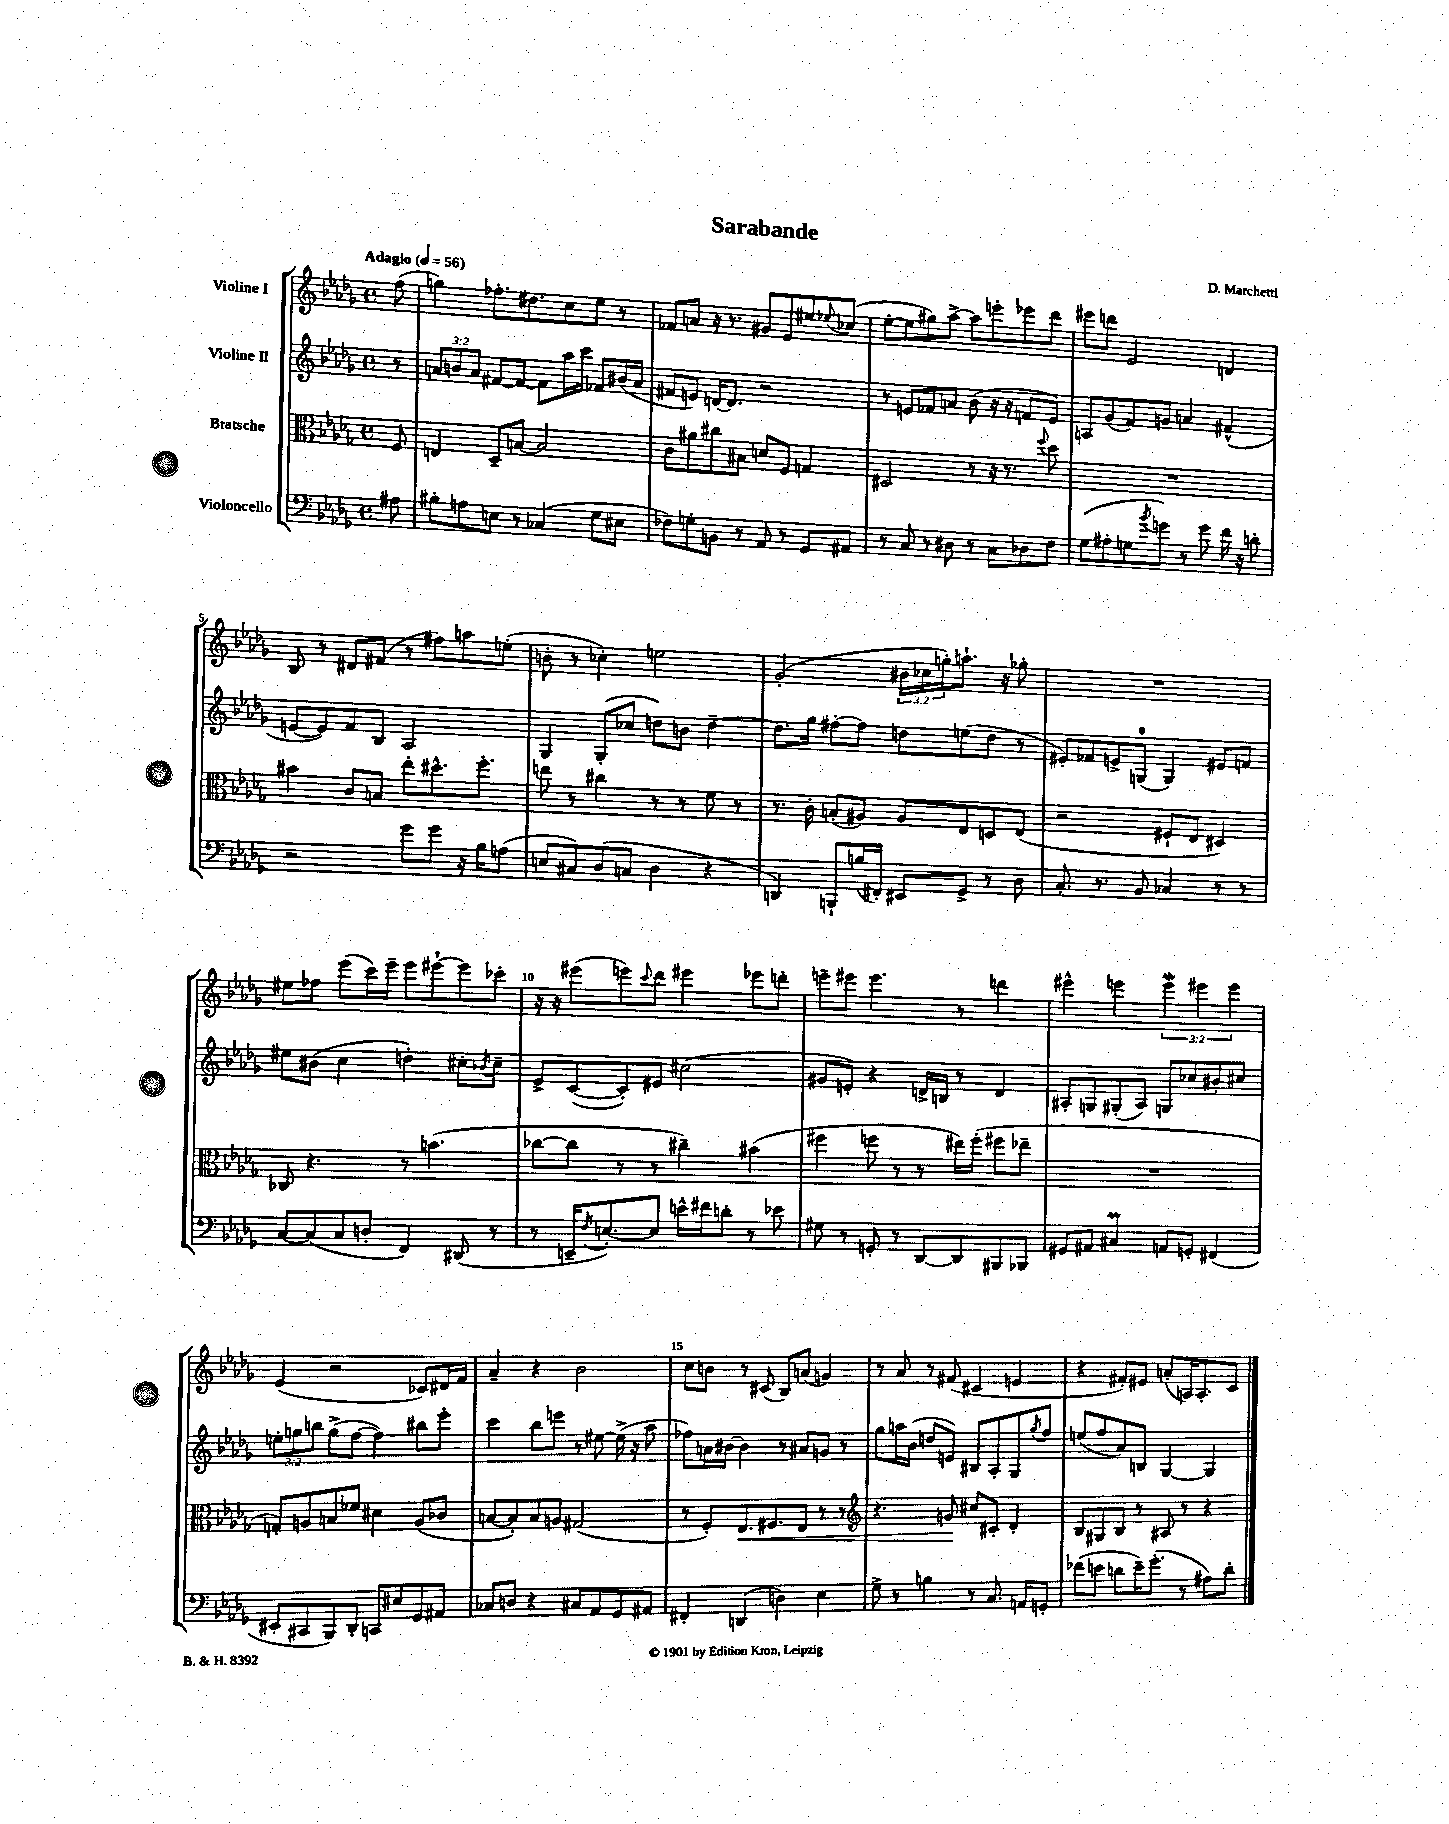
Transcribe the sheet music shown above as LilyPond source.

\header { title = "Sarabande" composer = "D. Marchetti" }
<<
\new StaffGroup <<
\new Staff = "s0" \with { instrumentName = "Violine I" } {
    \clef treble \key des \major \defaultTimeSignature \time 4/4 \override Staff.TupletNumber.text = #tuplet-number::calc-fraction-text \partial 8 \tempo "Adagio" 4 = 56
    f''8( |
    g''4) fes''8.-. dis''8. c''8 ees''8 r8 |
    fes'8 a'8 r16 r8. gis'8 ees'8 eis''8 \appoggiatura { ees''8 } ces''8( |
    ees''8~-. ees''8 gis''8) aes''8~-> aes''8 e'''8-. ees'''8 des'''8 |
    eis'''8 d'''8 ees'2 d'4 |
    bes8 r8 dis'8 fis'8( r8 fis''8) a''8 e''8-.( |
    b'8-. r8 ces''4-.) e''2 |
    ges'2-.( \tuplet 3/2 { bis'16 ces''16 g''16-.) } a''8.-! r16 ges''8-. |
    R1 |
    eis''8 fes''8 ees'''8( c'''16) ees'''16-- ees'''8 eis'''8~-! eis'''8 ces'''8-. |
    r16 r16 eis'''8( e'''8) \appoggiatura { c'''8 } des'''8 eis'''4 ees'''8 d'''8-. |
    e'''8-- eis'''8 eis'''4. r8 d'''4 |
    eis'''4-^ e'''4 \tuplet 3/2 { e'''4\mordent eis'''4 eis'''4 } |
    ees'4( r2 ces'8) dis'16 f'16 |
    aes'4-- r4 bes'2 |
    c''8 b'8 r8 cis'8( bes8) a'8( g'4) |
    r8 aes'8 r8 fis'8( cis'4 e'4 |
    r4 fis'8-.) eis'8 a'8-.( a16) a8.-. c'8 \bar "|." |
}
\new Staff = "s1" \with { instrumentName = "Violine II" } {
    \clef treble \key des \major \defaultTimeSignature \time 4/4 \override Staff.TupletNumber.text = #tuplet-number::calc-fraction-text \partial 8
    r8 |
    \tuplet 3/2 { a'8 b'8 a'8 } fis'8~ fis'8~ fis'8 aes''16 c'''16 fes'8 bis'16( a'16 |
    fis'8 e'8) d'16~ d'8. r2 |
    r8 e'8 fes'8 a'8 bes'8( r16 r16 f'8 e'8) |
    a8 ges'8( f'8) g'8 a'4 fis'4-^( |
    e'8~ e'8) f'8 bes8 aes2 |
    ges4 ges8-.( ces''8 d''8) b'8 d''4~-- |
    d''8. ges''16 fis''8~-. fis''8 d''8 e''8( d''8 r8 |
    eis'8-.) fes'8 e'8-> g8-0( g4) eis'8 f'8 |
    eis''8 bis'8( c''4 d''4-.) cis''8-. \acciaccatura { bes'8 } cis''8-- |
    ees'8-> c'8~( c'8-.) eis'8 cis''2( |
    gis'8 e'8-.) r4 d'16-> b16 r8 d'4 |
    ais8-. g8 gis8-.( ais8) g8 ces''8 bis'8-. cis''8 |
    \tuplet 3/2 { e''8-. g''8 b''8 } g''8->( f''8~ f''4) bis''8 ees'''8-. |
    c'''4 bes''8 e'''8 r8 eis''8~ eis''16->( r16 aes''8 |
    fes''8) a'16 bis'16~ bis'4 r8 ais'8 g'8 r8 |
    ges''8 a''16 bes'16( d''8 e'8) bis8 aes8-. ges8 \acciaccatura { ges''8 } f''8 |
    e''8( f''8 aes'8) b8 ges4~ ges4 \bar "|." |
}
\new Staff = "s2" \with { instrumentName = "Bratsche" } {
    \clef alto \key des \major \defaultTimeSignature \time 4/4 \partial 8
    f8 |
    e4 des8-- b8~ b2 |
    c'8 ais'8 cis''8 bis8 d'8 f8 g4 |
    dis2 r8 r16 r8. \appoggiatura { f''8 } des''8 |
    R1 |
    bis'4 c'8 b8 ees''8-. dis''8.-^ f''8.-. |
    e''8 r8 cis''4 r8 r8 f'8 r8 |
    r8. c'16-. b8-.( ais8) ais8 ees8 d8 ees8( |
    r2 fis8-! ees8 dis4) |
    ces8 r4. r8 b'4.( |
    ces''8~ ces''8 r8 r8 cis''4--) bis'4( |
    fis''4 f''8 r8 r8 eis''16) f''16-.( fis''8 ees''8-- |
    R1 |
    g8-.) a8 b8 fes'8 dis'4 a8( ces'8 |
    b8~ b8-.) b8 a8 gis2( |
    r8 f8-.) ees8.\< fis8. ees8 r8 r8 |
    \clef treble r4. g'8\! cis''8 cis'8-. des'4-. |
    bes8 gis8 bes8 r8 ais8 r8 r4 \bar "|." |
}
\new Staff = "s3" \with { instrumentName = "Violoncello" } {
    \clef bass \key des \major \defaultTimeSignature \time 4/4 \partial 8
    ais8 |
    bis8-. a8 e8 r8 ces4( ges8 eis8 |
    fes8) g8-. b,8 r8 aes,8 r8 ges,8 ais,8 |
    r8 c8 r8 dis8 r8 c8 des8 f8 |
    ges8( ais8-. g8 \acciaccatura { bes'8 } g'8) r8 g'8 f'16 r16 d'8-. |
    r2 ges'8 ges'8 r16 bes16 a8( |
    e8 cis8) des8( c8 des4 r4 |
    d,4) b,,8-! b16( fis,16-.) eis,8 ges,8-> r8 des8 |
    c8.-. r8. bes,8 ces4 r8 r8 |
    c8~ c8( c8 d8-. f,4) dis,8( r8 |
    r8 e,16-- \acciaccatura { f8 } e8.~-.) e8 e'16-^ fis'16 d'8-. r8 ees'8 |
    gis8 r8 g,8-. r8 des,8~ des,8 bis,,8 bes,,8 |
    gis,8 ais,8 cis4\prall a,8 g,8-. fis,4( |
    eis,8-. cis,8 bes,,8) des,8-. c,8 eis8 ges,8 ais,8 |
    ces8 d8 r4 cis8 aes,8 ges,8 ais,8 |
    fis,4-. d,4( d4) ees4 |
    ges8-> r8 b4 r8 c8. a,16 g,8-. |
    fes'8( e'8 d'8 e'16--) ges'8.-.( r8 ais8) d'8-. \bar "|." |
}
>>
>>
\layout { \context { \Score \override BarNumber.break-visibility = ##(#f #t #t) barNumberVisibility = #(every-nth-bar-number-visible 5) } }
